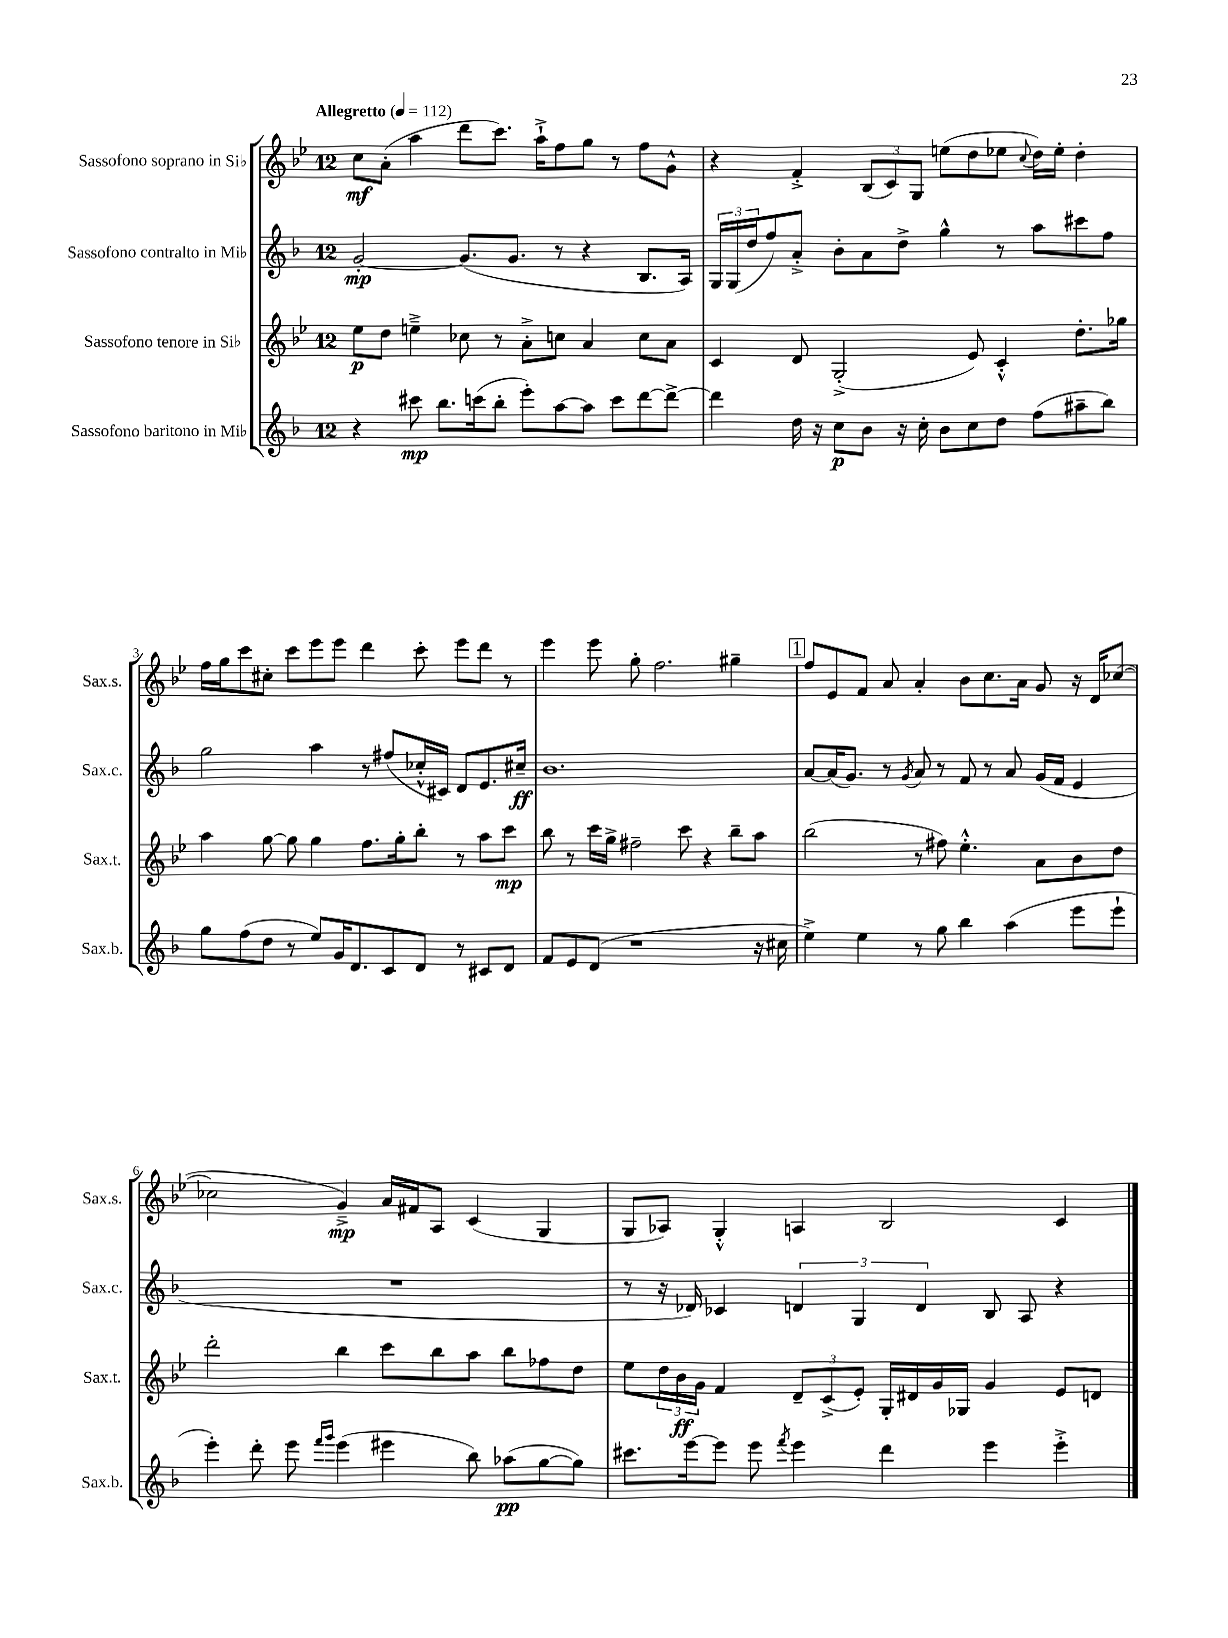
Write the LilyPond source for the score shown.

<<
\new StaffGroup <<
\new Staff = "s0" \with { instrumentName = "Sassofono soprano in Sib" shortInstrumentName = "Sax.s." } {
    \clef treble \key bes \major \once \override Staff.TimeSignature.style = #'single-digit \time 12/8 \tempo "Allegretto" 4 = 112
    c''8\mf a'8-.( a''4 d'''8 c'''8.) a''16-!-> f''8 g''8 r8 f''8 g'8-^ |
    r4 f'4-.-> \tuplet 3/2 { bes8( c'8) g8 } e''8( d''8 ees''8 \appoggiatura { c''8 } d''16) ees''16-. d''4-. |
    f''16 g''16 c'''8 cis''8-. c'''8 ees'''8 ees'''8 d'''4 c'''8-. ees'''8 d'''8 r8 |
    ees'''4 ees'''8 g''8-. f''2. gis''4-- |
    \mark \markup { \box "1" } f''8 ees'8 f'8 a'8 a'4-. bes'8 c''8. a'16 g'8 r16 d'16 ces''8~( |
    ces''2 g'4--->\mp) a'16 fis'16 a8 c'4( g4 |
    g8 aes8) g4-.-^ a4 bes2 c'4 \bar "|." |
}
\new Staff = "s1" \with { instrumentName = "Sassofono contralto in Mib" shortInstrumentName = "Sax.c." } {
    \clef treble \key f \major \once \override Staff.TimeSignature.style = #'single-digit \time 12/8
    g'2~-.\mp g'8.( g'8. r8 r4 bes8. a16) |
    \tuplet 3/2 { g16 g16( d''16 } f''8) a'8-.-> bes'8-. a'8 d''8-> g''4-^ r8 a''8 cis'''8 f''8 |
    g''2 a''4 r8 fis''8( ces''16-.-^ cis'16) d'8 e'8. cis''16--\ff |
    bes'1. |
    \mark \markup { \box "1" } a'8~ a'16( g'8.) r8 \acciaccatura { g'8 } a'8 r8 f'8 r8 a'8 g'16( f'16 e'4 |
    R1. |
    r8 r16 des'16) ces'4 \tuplet 3/2 { d'4 g4 d'4 } bes8 a8 r4 \bar "|." |
}
\new Staff = "s2" \with { instrumentName = "Sassofono tenore in Sib" shortInstrumentName = "Sax.t." } {
    \clef treble \key bes \major \once \override Staff.TimeSignature.style = #'single-digit \time 12/8
    ees''8\p d''8 e''4---> ces''8 r8 a'8-.-> c''8 a'4 c''8 a'8 |
    c'4 d'8 g2-.->( ees'8) c'4-.-^ d''8.-. ges''16 |
    a''4 g''8~ g''8 g''4 f''8. g''16-. bes''8-. r8 a''8 c'''8\mp |
    bes''8 r8 c'''16 g''16-> fis''2-- c'''8 r4 bes''8-- a''8 |
    \mark \markup { \box "1" } bes''2( r8 fis''8) ees''4.-.-^ a'8 bes'8 d''8 |
    d'''2-. bes''4 c'''8 bes''8 a''8 bes''8 fes''8 d''8 |
    ees''8 \tuplet 3/2 { d''16 bes'16\ff g'16 } f'4 \tuplet 3/2 { d'8-- c'8->( ees'8-.) } g16-. dis'16 g'16 ges16 g'4 ees'8 d'8 \bar "|." |
}
\new Staff = "s3" \with { instrumentName = "Sassofono baritono in Mib" shortInstrumentName = "Sax.b." } {
    \clef treble \key f \major \once \override Staff.TimeSignature.style = #'single-digit \time 12/8
    r4 cis'''8\mp bes''8. c'''16( bes''8-. e'''8-.) a''8~ a''8 c'''8 d'''8~ d'''8~-> |
    d'''4 d''16 r16 c''8\p bes'8 r16 c''16-. bes'8 c''8 d''8 f''8( ais''8-- bes''8) |
    g''8 f''8( d''8 r8 e''8) g'16 d'8. c'8 d'8 r8 cis'8 d'8 |
    f'8 e'8 d'8( r1 r16 cis''16 |
    \mark \markup { \box "1" } e''4->) e''4 r8 g''8 bes''4 a''4( e'''8 e'''8-! |
    e'''4-.) d'''8-. e'''8 \grace { f'''16 g'''16 } e'''4( eis'''4 bes''8) aes''8\pp( g''8~ g''8) |
    cis'''8. e'''16~ e'''8 e'''8 \acciaccatura { f'''8 } e'''4 d'''4 e'''4 e'''4-.-> \bar "|." |
}
>>
>>
